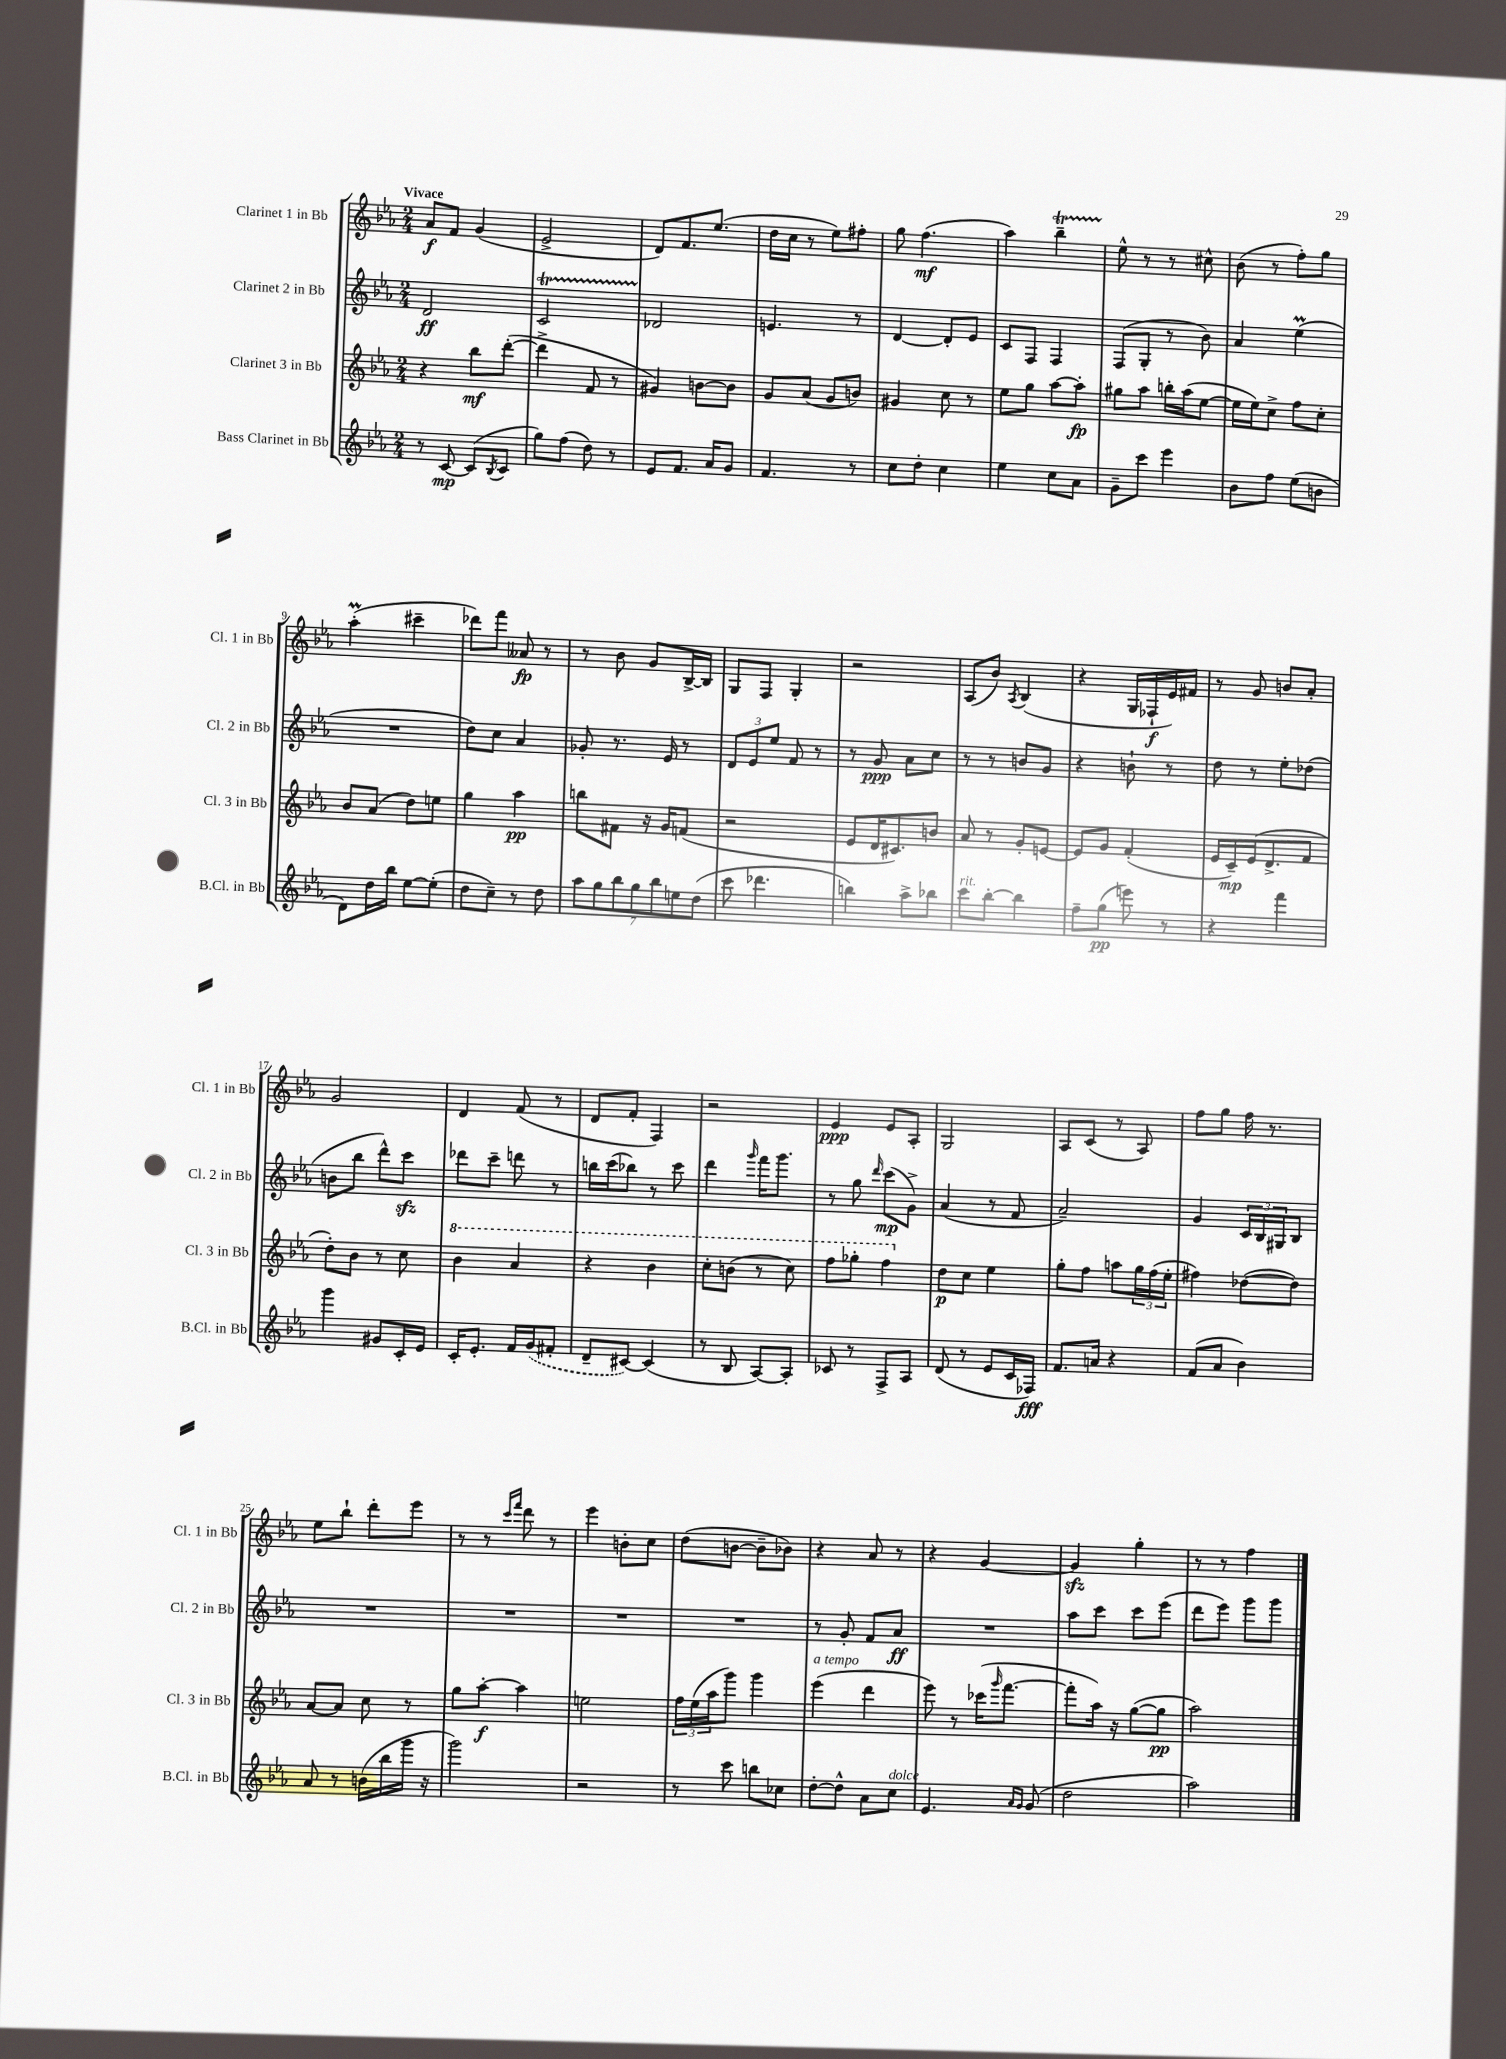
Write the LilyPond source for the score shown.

<<
\new StaffGroup <<
\new Staff = "s0" \with { instrumentName = "Clarinet 1 in Bb" shortInstrumentName = "Cl. 1 in Bb" } {
    \clef treble \key ees \major \numericTimeSignature \time 2/4 \tempo "Vivace"
    aes'8\f f'8 g'4( |
    ees'2-> |
    d'8) f'8. ees''8.( |
    d''16 c''16 r8 ees''8) fis''8-. |
    g''8 f''4.\mf( |
    aes''4) bes''4--\startTrillSpan |
    ees''8-^\stopTrillSpan r8 r8 cis''8-^ |
    bes'8( r8 f''8-.) g''8 |
    aes''4-.\prall( cis'''4-- |
    des'''8) f'''8 aeses'8\fp r8 |
    r8 bes'8 g'8 bes16~-> bes16 |
    g8 f8 g4-. |
    r2 |
    aes8( bes'8) \acciaccatura { aes8 } bes4( |
    r4 g16 fes16-!\f ees'16) fis'16 |
    r8 g'8 b'8 aes'8-. |
    g'2 |
    d'4 f'8( r8 |
    d'8 f'8-. f4) |
    r2 |
    ees'4\ppp ees'8 aes8-. |
    g2 |
    aes8 c'8( r8 aes8) |
    f''8 g''8 f''16 r8. |
    ees''8 bes''8-! d'''8-. ees'''8 |
    r8 r8 \grace { c'''16 f'''16 } d'''8 r8 |
    ees'''4 b'8-. c''8 |
    d''8( b'8~ b'8-- bes'8) |
    r4 aes'8 r8 |
    r4 g'4~ |
    g'4\sfz g''4-. |
    r8 r8 f''4 \bar "|." |
}
\new Staff = "s1" \with { instrumentName = "Clarinet 2 in Bb" shortInstrumentName = "Cl. 2 in Bb" } {
    \clef treble \key ees \major \numericTimeSignature \time 2/4
    d'2\ff |
    c'2\startTrillSpan |
    des'2\stopTrillSpan |
    e'4. r8 |
    d'4~ d'8-. ees'8 |
    c'8 f8 f4 |
    f8( g8-. r8 bes'8) |
    aes'4 ees''4\prall( |
    R2 |
    d''8) c''8 aes'4 |
    ges'8-. r8. ees'16 r8 |
    \tuplet 3/2 { d'8 ees'8 ees''8 } f'8 r8 |
    r8 g'8\ppp aes'8 c''8 |
    r8 r8 b'8 g'8 |
    r4 b'8-! r8 |
    d''8 r8 ees''8-. des''8( |
    b'8 bes''8 d'''8-^) c'''8\sfz |
    des'''8 c'''8-- d'''8 r8 |
    b''16 c'''16( bes''8) r8 c'''8 |
    d'''4 \grace { g'''16 } f'''16 g'''8. |
    r8 g''8 \grace { d'''16 } c'''8\mp( g'8->) |
    aes'4( r8 f'8 |
    aes'2--) |
    g'4 \tuplet 3/2 { c'16 bes16 gis16 } bes8 |
    R2 |
    R2 |
    R2 |
    R2 |
    r8 g'8-. f'8 aes'8\ff |
    R2 |
    aes''8 c'''8 c'''8 ees'''8( |
    d'''8 ees'''8) g'''8 g'''8 \bar "|." |
}
\new Staff = "s2" \with { instrumentName = "Clarinet 3 in Bb" shortInstrumentName = "Cl. 3 in Bb" } {
    \clef treble \key ees \major \numericTimeSignature \time 2/4
    r4 bes''8\mf d'''8~-.( |
    d'''4-> f'8 r8 |
    gis'4) b'8~ b'8 |
    g'8 aes'8( g'8 b'8) |
    gis'4 c''8 r8 |
    ees''8 g''8 aes''8~ aes''8-.\fp |
    gis''8 aes''8 b''16-. aes''16( ees''8~ |
    ees''16 ees''16) c''8-> f''8 c''8-. |
    bes'8 aes'8( d''8) e''8 |
    g''4 aes''4\pp |
    b''8 fis'8 r16 g'16 f'8( |
    r2 |
    ees'8 d'16 cis'8.) b'8 |
    aes'8 r8 g'8-. e'8~ |
    e'8 g'8 f'4-.( |
    ees'16 c'16--\mp) ees'16( d'8.-> f'8 |
    d''8-.) bes'8 r8 c''8 |
    \ottava #1 bes''4 aes''4 |
    r4 bes''4 |
    c'''8-. b''8( r8 c'''8) |
    f'''8 ges'''8-. f'''4 \ottava #0 |
    d''8\p c''8 ees''4 |
    g''8-. f''8 a''8 \tuplet 3/2 { g''16 f''16( ees''16-. } |
    fis''4) des''8~( des''8) |
    aes'8~ aes'8 c''8 r8 |
    g''8 aes''8~-.\f aes''4 |
    e''2 |
    \tuplet 3/2 { f''16 ees''16( aes''16 } g'''8) g'''4 |
    ees'''4^\markup { \italic "a tempo" }( d'''4 |
    ees'''8) r8 ces'''16( \grace { g'''16 } f'''8.~ |
    f'''8-. aes''16) r16 g''8~( g''8\pp |
    aes''2) \bar "|." |
}
\new Staff = "s3" \with { instrumentName = "Bass Clarinet in Bb" shortInstrumentName = "B.Cl. in Bb" } {
    \clef treble \key ees \major \numericTimeSignature \time 2/4
    r8 c'8~\mp c'8( \acciaccatura { bes8 } c'8 |
    g''8) f''8( d''8) r8 |
    ees'8 f'8. aes'16 g'8 |
    f'4. r8 |
    c''8 d''8-. c''4 |
    ees''4 c''8 aes'8 |
    g'8-- c'''8 ees'''4 |
    bes'8 f''8 ees''8( b'8 |
    d'8) d''16 bes''16 ees''8~ ees''8-.( |
    d''8 c''8--) r8 d''8 |
    \tuplet 7/4 { aes''8 g''8 bes''8 g''8 bes''8 e''8 d''8( } |
    c'''8 des'''4. |
    b''4) aes''8-> bes''8 |
    c'''8^\markup { \italic "rit." } bes''8~-. bes''4 |
    f''8-- g''8\pp( e'''8) r8 |
    r4 f'''4 |
    g'''4 gis'8 c'16-. ees'16 |
    c'16-. ees'8.-. f'16 \once \slurDashed g'16( fis'8-. |
    d'8-- cis'8~) cis'4( |
    r8 bes8 aes8~) aes8-. |
    ces'8 r8 f8-> aes8 |
    d'8( r8 ees'8 c'16 fes16\fff) |
    f'8. a'16 r4 |
    f'8( aes'8 bes'4) |
    aes'8 r8 b'16( bes''16 g'''16 r16 |
    g'''2) |
    r2 |
    r8 c'''8 b''8 ces''8 |
    d''8~-. d''8-^ aes'8 c''8^\markup { \italic "dolce" } |
    ees'4. \grace { aes'16 g'16 } g'8( |
    d''2 |
    aes''2) \bar "|." |
}
>>
>>
